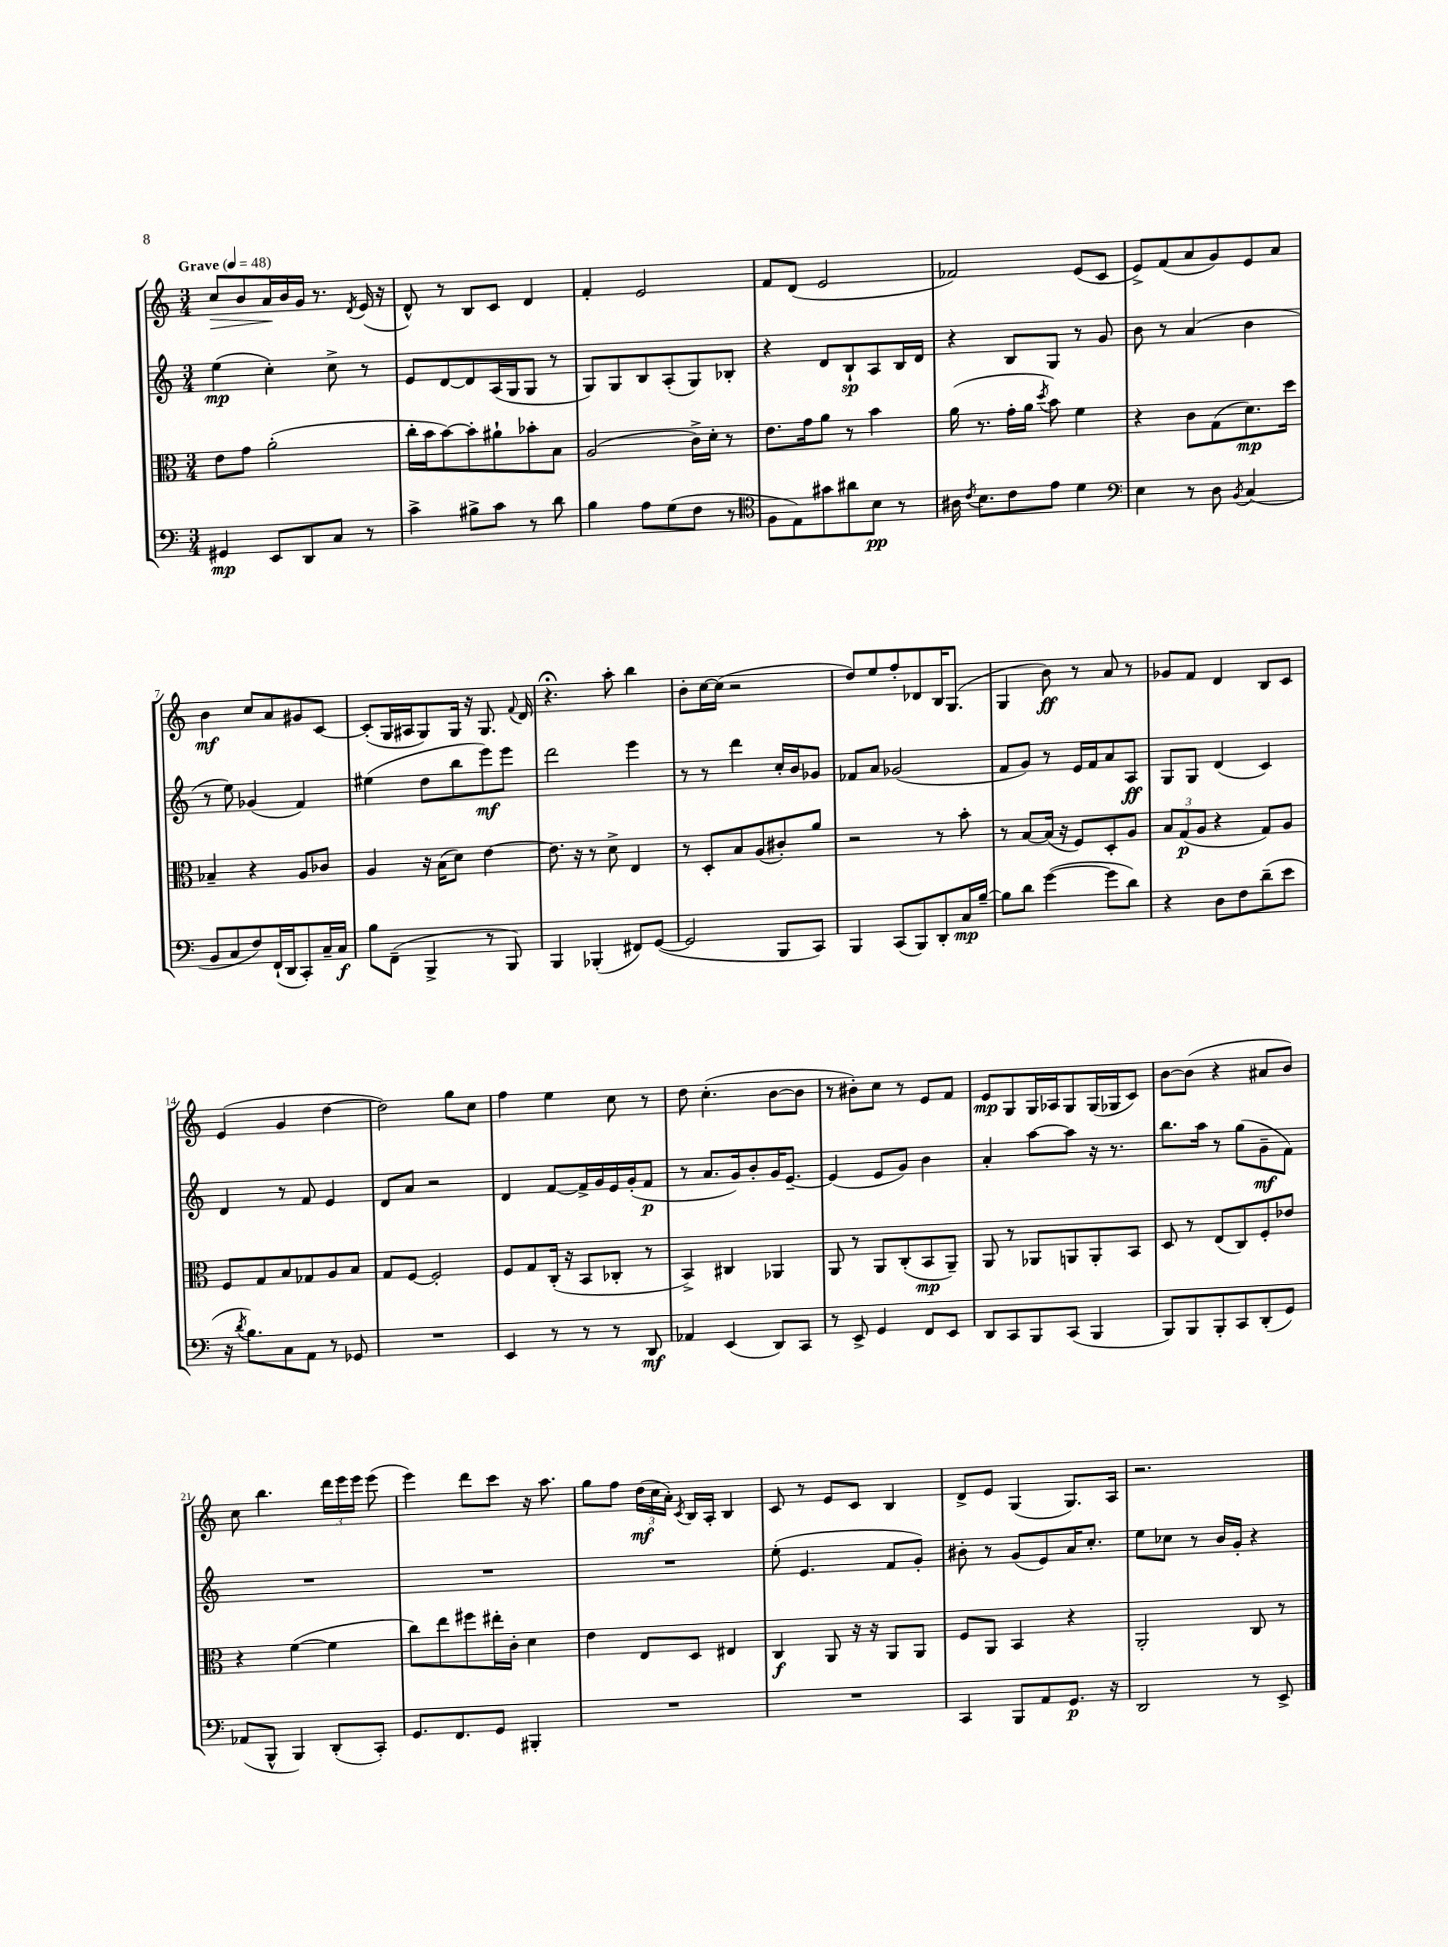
<<
\new StaffGroup <<
\new Staff = "s0" {
    \clef treble \key c \major \numericTimeSignature \time 3/4 \tempo "Grave" 4 = 48
    \autoBeamOff c''8[\> b'8 a'16\! b'16 g'16] r8. \acciaccatura { d'8 } e'16( r16 |
    d'8-^) r8 b8[ c'8] d'4 |
    f'4-. e'2 |
    f'8[ d'8]( e'2 |
    fes'2) e'8[( c'8] |
    e'8[->) f'8( a'8 g'8) e'8 a'8] |
    b'4\mf c''8[ a'8 gis'8 c'8]~ |
    c'8[-.( g16 ais16 g8) g16] r16 g8. \appoggiatura { f'8 } d'16 |
    r4.\fermata a''8-. b''4 |
    b'8[-. c''16~ c''16]( r2 |
    d''8[) e''8 f''8-. des'8 b16 g8.]( |
    g4 b'8\ff) r8 a'8 r8 |
    ges'8[ f'8] d'4 b8[ c'8] |
    e'4( g'4 d''4~ |
    d''2) g''8[ c''8] |
    f''4 e''4 c''8 r8 |
    d''8 c''4.-.( b'8[~ b'8] |
    r8 bis'8[-.) c''8] r8 e'8[ f'8] |
    e'8[\mp g8 g16 aes16 g8 g16( ges16 c'8]) |
    b'8[~ b'8]( r4 ais'8[ b'8]) |
    c''8 b''4. \tuplet 3/2 { d'''16[ e'''16 e'''16] } e'''8( |
    e'''4) d'''8[ c'''8] r16 a''8. |
    g''8[ f''8] \tuplet 3/2 { d''16[\mf( c''16 a'16]-.) } \acciaccatura { c'8 } b16[ a16]-. b4 |
    c'8 r8 e'8[ c'8] b4 |
    d'8[-> e'8] g4( g8.[) a16] |
    r2. \bar "|." |
}
\new Staff = "s1" {
    \clef treble \key c \major \numericTimeSignature \time 3/4
    \autoBeamOff e''4\mp( c''4-.) c''8-> r8 |
    e'8[ d'8~ d'8 a16( g16 g8] r8 |
    g8[) g8 b8 a8-.( g8) bes8]-. |
    r4 d'8[ b8-!\sp a8 b16 d'16] |
    r4 b8[ g8] r8 g'8 |
    b'8 r8 a'4( b'4 |
    r8 e''8) ges'4( f'4) |
    eis''4( d''8[ b''8 e'''8\mf) e'''8] |
    d'''2 e'''4 |
    r8 r8 d'''4 c''16[-. b'16 ges'8] |
    fes'8[ a'8] ges'2( |
    f'8[ g'8]) r8 e'16[ f'16 a'8 a8]\ff |
    g8[ g8] d'4( c'4) |
    d'4 r8 f'8 e'4 |
    d'8[ a'8] r2 |
    d'4 f'8[~ f'16-> g'16 e'16 g'16-.( f'8]\p |
    r8 a'8.[ g'16) b'8-. g'16 e'8.]~-- |
    e'4( e'8[ g'8]) b'4 |
    a'4-. a''8[~ a''8] r16 r8. |
    b''8.[ a''16] r8 g''8[( g'8--\mf f'8]) |
    R2. |
    R2. |
    R2. |
    e''8-.( e'4. f'8[ g'8]-.) |
    bis'8-. r8 g'8[( e'8) a'16 c''8.]-. |
    e''8[ ces''8] r8 b'16[ g'16]-. r4 \bar "|." |
}
\new Staff = "s2" {
    \clef alto \key c \major \numericTimeSignature \time 3/4
    \autoBeamOff e'8[ g'8] a'2-.( |
    c''16[-. b'16 b'8~) b'8-. ais'8-! bes'8-. b8] |
    a2( c'16[->) d'16]-. r8 |
    e'8.[ g'16 a'8] r8 b'4 |
    a'16( r8. g'16[-. a'16] \acciaccatura { d''8 } b'8) f'4 |
    r4 c'8[ g8( d'8.\mp) d''16] |
    bes4-- r4 a8[ ces'8] |
    a4 r16 b16[( d'8]) e'4~ |
    e'8. r16 r8 d'8-> e4 |
    r8 d8[-. b8 a8( cis'8-.) a'8] |
    r2 r8 b'8-. |
    r8 b8[~ b16]( r16 f8[) d8-. a8] |
    \tuplet 3/2 { b8[ g8\p( a8] } r4 g8[) a8] |
    f8[ g8 b8 ges8 a8 b8] |
    g8[ f8]~ f2-. |
    f8[ g8 c16]-.( r16 b,8[ ces8]-. r8 |
    b,4->) cis4 aes,4 |
    a,8 r8 a,8[ c8-.( b,8\mp a,8]--) |
    a,8 r8 aes,8[ a,8 a,8-. b,8] |
    d8 r8 e8[( c8) f8-. ees'8] |
    r4 f'4~( f'4 |
    c''8[) e''8 fis''8 eis''16-. c'16]-. d'4 |
    e'4 e8[ d8] eis4 |
    c4\f a,8 r16 r16 a,8[ a,8] |
    f8[ a,8] b,4 r4 |
    a,2-. c8 r8 \bar "|." |
}
\new Staff = "s3" {
    \clef bass \key c \major \numericTimeSignature \time 3/4
    \autoBeamOff gis,4\mp e,8[ d,8 c8] r8 |
    c'4-> bis8[-> c'8] r8 d'8 |
    b4 a8[ g8( f8] r8 |
    \clef tenor f8[ e8) gis'8 ais'8 b8]\pp r8 |
    ais16 \acciaccatura { c'8 } b8.[ c'8 e'8] d'4 |
    \clef bass e4 r8 d8 \acciaccatura { b,8 } c4( |
    b,8[ c8 f8) f,16-!( d,16 c,8-.) c16-- c16]\f |
    b8[ f,8]--( b,,4-> r8 b,,8) |
    b,,4 bes,,4-.( fis,8[) g,8]~( |
    g,2 b,,8[ c,8]) |
    b,,4 c,8[( b,,8) d,8-. c16\mp b16]~-- |
    b8[ d'8] g'4~( g'8[ d'8]) |
    r4 d8[ f8 d'8--( e'8] |
    r16 \acciaccatura { d'8 } b8.[) c8 a,8] r8 ges,8 |
    R2. |
    e,4 r8 r8 r8 d,8\mf |
    aes,4 e,4( d,8[) c,8] |
    r8 e,8-> g,4 f,8[ e,8] |
    d,8[ c,8 b,,8 c,8]( b,,4 |
    b,,8[) b,,8 b,,8-. c,8 d,8-.( g,8]) |
    aes,8[( b,,8]-^ b,,4) d,8[-.( c,8]-.) |
    g,8.[ f,8. g,8] bis,,4-. |
    R2. |
    R2. |
    c,4 b,,8[ a,8 g,8.]\p r16 |
    d,2 r8 e,8-> \bar "|." |
}
>>
>>
